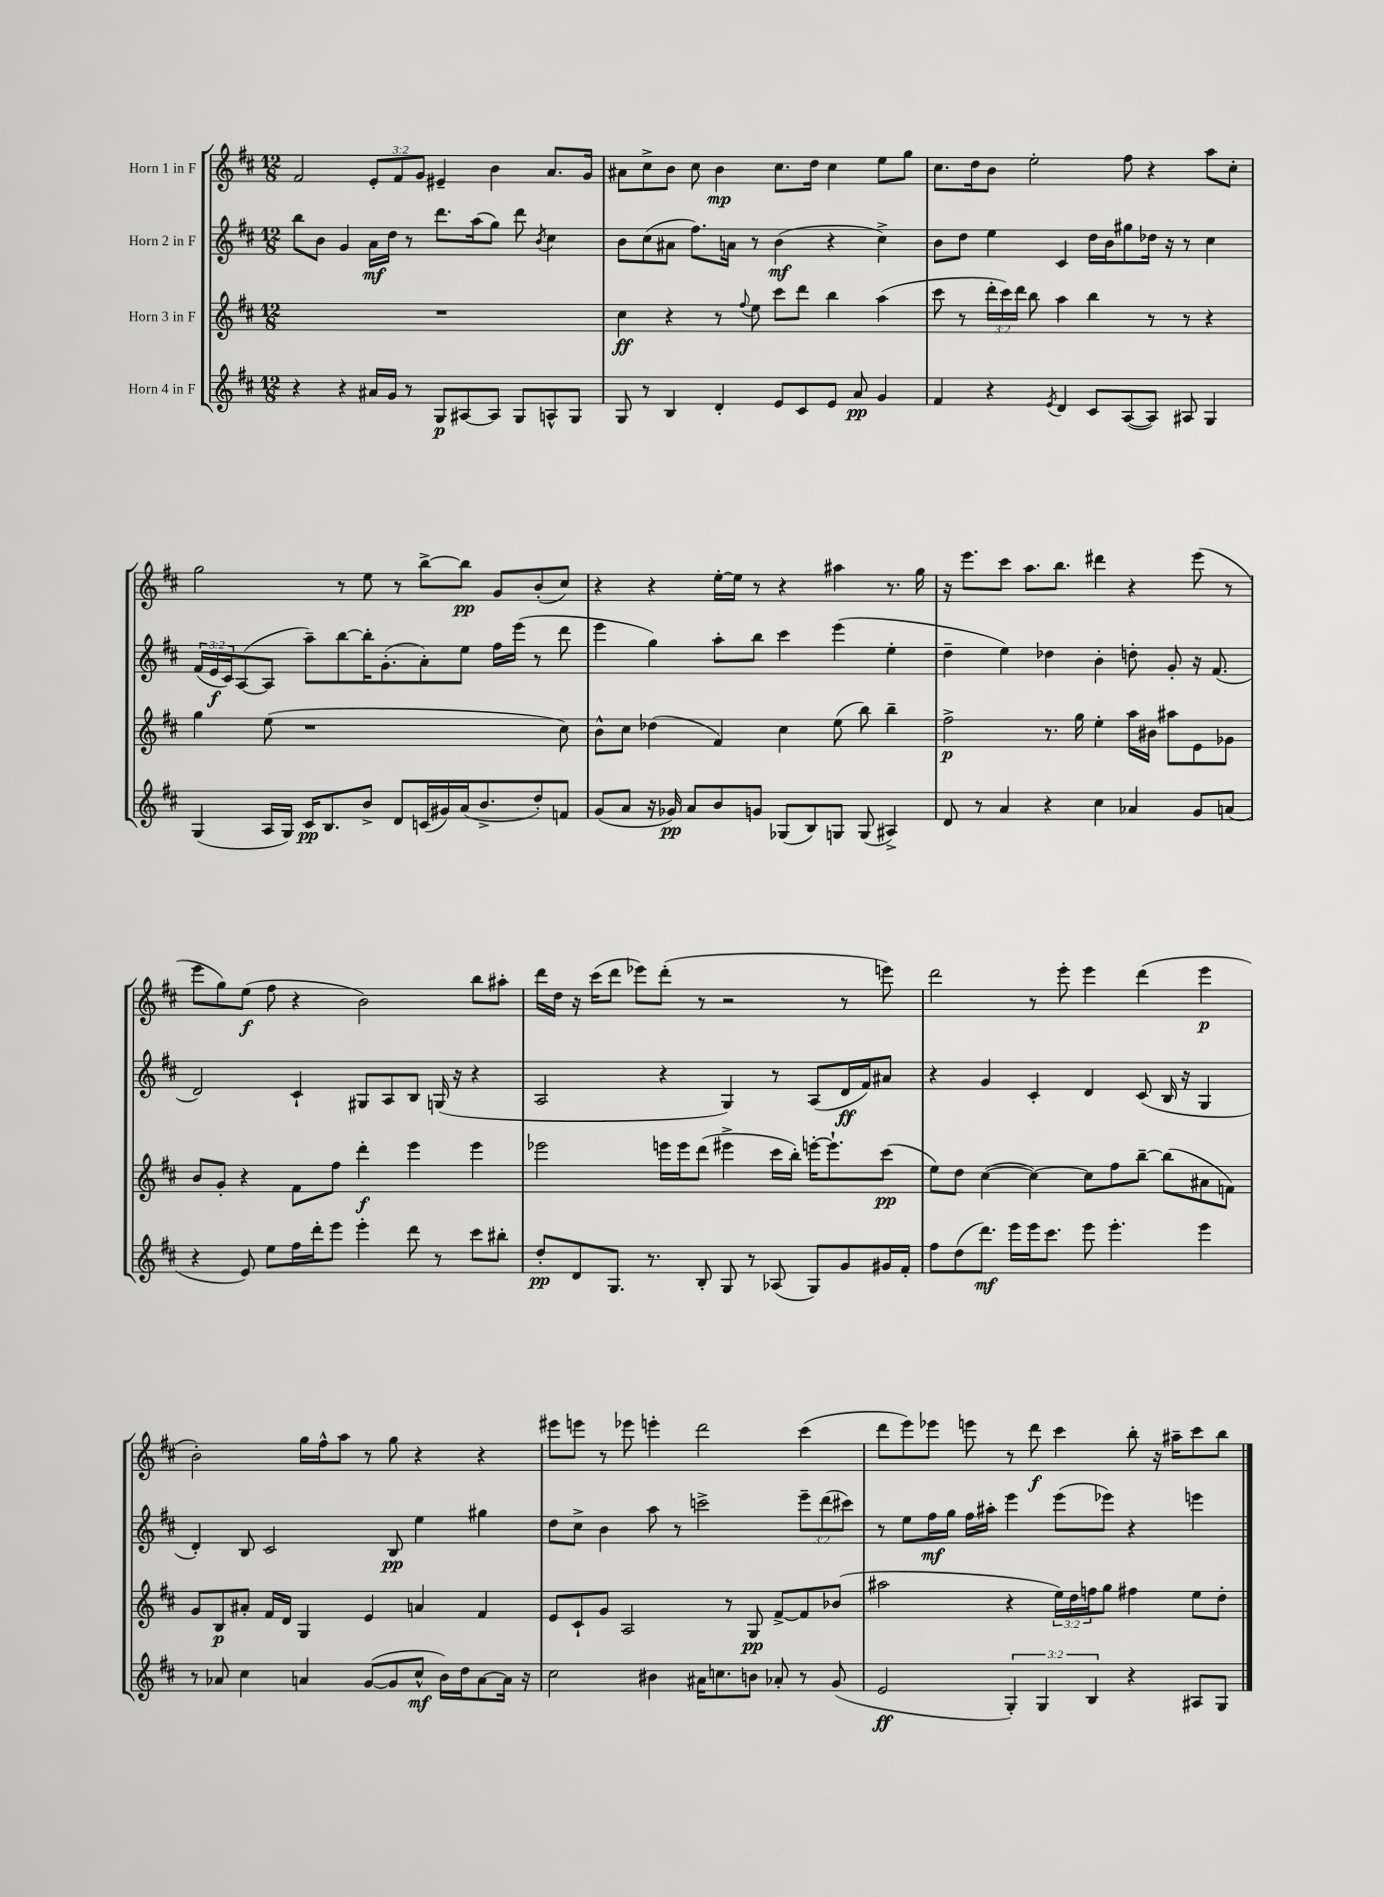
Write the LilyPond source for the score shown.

<<
\new StaffGroup <<
\new Staff = "s0" \with { instrumentName = "Horn 1 in F" } {
    \clef treble \key d \major \numericTimeSignature \time 12/8 \override Staff.TupletNumber.text = #tuplet-number::calc-fraction-text
    fis'2 \tuplet 3/2 { e'8-. fis'8 g'8 } eis'4-- b'4 a'8. g'16 |
    ais'8 cis''8-> b'8 cis''8 b'4\mp cis''8. d''16 cis''4 e''8 g''8 |
    cis''8. d''16 b'8 e''2-. fis''8 r4 a''8 cis''8-. |
    g''2 r8 e''8 r8 b''8~-> b''8\pp g'8 b'8-.( cis''8) |
    r4 r4 e''16~-. e''16 r8 r4 ais''4 r8. g''16 |
    r16 e'''8. cis'''8 a''8. b''8. dis'''4 r4 e'''8( r8 |
    e'''8 g''8) e''8\f( fis''8 r4 b'2) b''8 ais''8-. |
    d'''16 d''16 r16 cis'''16( d'''8 ees'''8) d'''8-.( r8 r2 r8 e'''8) |
    d'''2 r8 e'''8-. e'''4 d'''4( e'''4\p |
    b'2-.) g''16 fis''16-^ a''8 r8 g''8 r4 r4 |
    eis'''8 e'''8 r8 ees'''8 e'''4-. d'''2 cis'''4( |
    d'''8 e'''8) ees'''8 e'''8 r8 d'''8\f cis'''4 b''8-. r16 ais''16-- cis'''8 b''8 \bar "|." |
}
\new Staff = "s1" \with { instrumentName = "Horn 2 in F" } {
    \clef treble \key d \major \numericTimeSignature \time 12/8 \override Staff.TupletNumber.text = #tuplet-number::calc-fraction-text
    b''8 b'8 g'4 a'16\mf d''16 r8 d'''8. a''16( g''8) d'''8 \acciaccatura { b'8 } cis''4 |
    b'8 cis''8( ais'8 fis''8.) a'16 r8 b'4\mf( r4 cis''4->) |
    b'8 d''8 e''4 cis'4 d''16 b'16 gis''8 des''16 r16 r8 cis''4 |
    \tuplet 3/2 { fis'16( e'16\f cis'16) } a8~( a8 a''8--) b''8~ b''16-. g'8.-.( a'8-.) e''8 fis''16 e'''16( r8 d'''8 |
    e'''4 g''4) a''8-. b''8 cis'''4 e'''4( e''4-. |
    d''4-- e''4) des''4 b'4-. d''8-. g'8-. r16 fis'8.( |
    d'2) cis'4-! gis8 a8 b8 g16( r16 r4 |
    a2 r4 g4) r8 a8( d'16\ff fis'16) ais'8 |
    r4 g'4 cis'4-. d'4 cis'8( b16 r16 g4 |
    d'4-.) b8 cis'2 b8\pp e''4 gis''4 |
    d''8 cis''8-> b'4 a''8 r8 c'''2-> \tuplet 3/2 { e'''8-- d'''8( cis'''8) } |
    r8 e''8 fis''16\mf g''16 fis''16 ais''16-. e'''4 e'''8( ees'''8) r4 e'''4 \bar "|." |
}
\new Staff = "s2" \with { instrumentName = "Horn 3 in F" } {
    \clef treble \key d \major \numericTimeSignature \time 12/8 \override Staff.TupletNumber.text = #tuplet-number::calc-fraction-text
    R1. |
    cis''4\ff r4 r8 \appoggiatura { fis''8 } e''8 cis'''8 d'''8 b''4 a''4( |
    cis'''8 r8 \tuplet 3/2 { d'''16-. cis'''16) d'''16 } b''8 a''4 b''4 r8 r8 r4 |
    g''4 e''8( r1 cis''8) |
    b'8-^ cis''8 des''4( fis'4) cis''4 e''8( b''8) b''4-- |
    fis''2->\p r8. g''16 e''4-. a''16 bis'16 ais''8 e'8 ges'8 |
    b'8 g'8-. r4 fis'8 fis''8 d'''4-.\f e'''4 e'''4 |
    ees'''2 e'''16 e'''16 d'''8( eis'''4-> cis'''16 b''16-.) e'''16~-. e'''8.-! cis'''8\pp( |
    e''8) d''8 cis''4~( cis''4~) cis''8 fis''8 b''8~-- b''8( ais'8 f'8) |
    g'8 b8\p ais'8-. fis'16 d'16 g4 e'4 a'4 fis'4 |
    e'8 cis'8-! g'8 a2 r8 g8\pp fis'8~-> fis'8 bes'8( |
    ais''2 r4 \tuplet 3/2 { e''16) d''16 f''16 } g''8 fis''4 e''8 d''8-. \bar "|." |
}
\new Staff = "s3" \with { instrumentName = "Horn 4 in F" } {
    \clef treble \key d \major \numericTimeSignature \time 12/8 \override Staff.TupletNumber.text = #tuplet-number::calc-fraction-text
    r4 r4 ais'16 g'16 r8 g8\p ais8~ ais8 g8 a8-^ g8 |
    g8 r8 b4 d'4-. e'8 cis'8 e'8 a'8\pp g'4 |
    fis'4 r4 \acciaccatura { e'8 } d'4 cis'8 a8~( a8) ais8 g4 |
    g4( a16 g16) cis'16\pp b8. b'8-> d'8 c'16( gis'16) a'16( b'8.-> d''8-.) f'8 |
    g'8( a'8 r16 ges'16\pp) a'8 b'8 g'8 ges8( b8) g8 g8( ais4->) |
    d'8 r8 a'4 r4 cis''4 aes'4 g'8 a'8( |
    r4 e'8) e''8 fis''16 d'''16-. e'''8 e'''4-. d'''8 r8 cis'''8 bis''8-. |
    d''8-.\pp d'8 g8. r8. b8-. g8 r8 aes8( g8) g'8 gis'16 fis'16-. |
    fis''8 d''8( d'''8.\mf) e'''16 e'''16 cis'''8. e'''8 e'''4.-. e'''4 |
    r8 aes'8 cis''4 a'4 g'8~( g'8 cis''8-^\mf b'16) d''16 a'8~ a'16 r16 |
    cis''2 bis'4 ais'16 c''8. b'8 aes'8-. r8 g'8( |
    e'2\ff \tuplet 3/2 { g4-.) g4 b4 } r4 ais8 g8 \bar "|." |
}
>>
>>
\layout { \context { \Score \remove "Bar_number_engraver" } }
